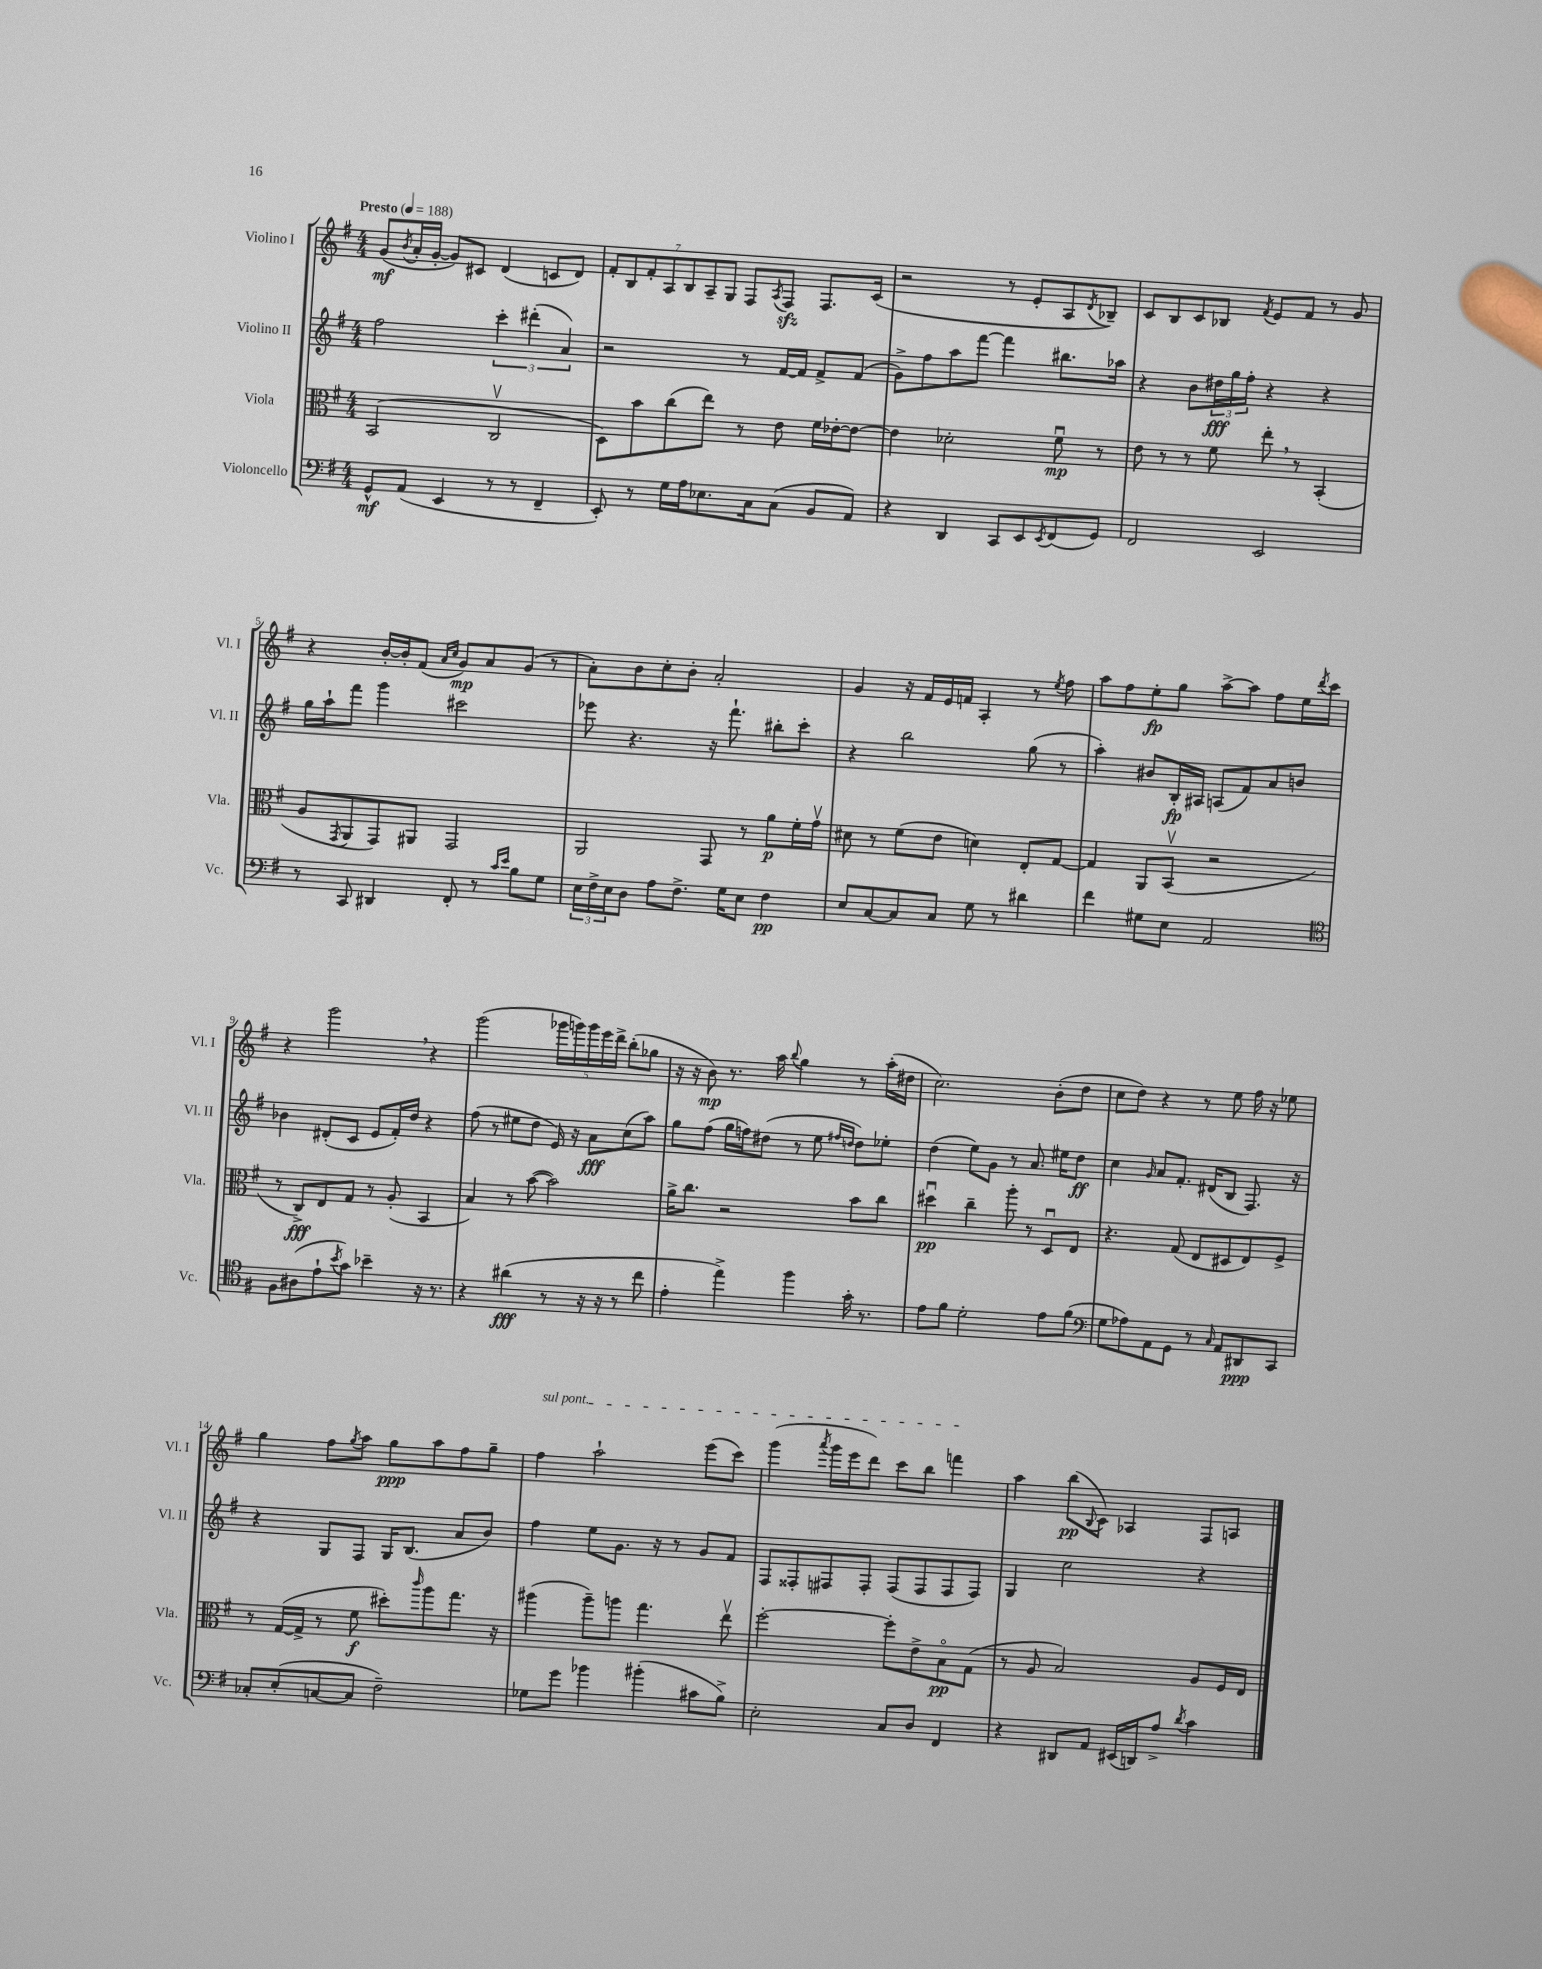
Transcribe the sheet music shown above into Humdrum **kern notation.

**kern	**dynam	**kern	**dynam	**kern	**dynam	**kern	**dynam
*part4	*part4	*part3	*part3	*part2	*part2	*part1	*part1
*staff4	*staff4	*staff3	*staff3	*staff2	*staff2	*staff1	*staff1
*I"Violoncello	*	*I"Viola	*	*I"Violino II	*	*I"Violino I	*
*I'Vc.	*	*I'Vla.	*	*I'Vl. II	*	*I'Vl. I	*
*clefF4	*	*clefC3	*	*clefG2	*	*clefG2	*
*k[f#]	*	*k[f#]	*	*k[f#]	*	*k[f#]	*
*M4/4	*	*M4/4	*	*M4/4	*	*M4/4	*
*MM188	*	*MM188	*	*MM188	*	*MM188	*
=1	=1	=1	=1	=1	=1	=1	=1
!	!	!	!	!	!	!LO:TX:a:B:t=Presto	!
8GG^^/L	mf	(2BB/	.	2ff#\	.	(8g/L	mf
.	.	.	.	.	.	8qb/	.
(8AA/J	.	.	.	.	.	16a'/L	.
.	.	.	.	.	.	[16g'/JJ	.
4EE/	.	.	.	.	.	8g/L])	.
.	.	.	.	.	.	8c#X/J	.
8r	.	2Cv/	.	6ccc'\	.	(4d/	.
8r	.	.	.	.	.	.	.
.	.	.	.	(6ddd#X'\	.	.	.
4FF#~/	.	.	.	.	.	8cn/L	.
.	.	.	.	6a/)	.	.	.
.	.	.	.	.	.	8d/J)	.
=2	=2	=2	=2	=2	=2	=2	=2
8EE'/)	.	8D\L)	.	2r	.	14f#'/L	.
.	.	.	.	.	.	14B/	.
8r	.	8b\	.	.	.	.	.
.	.	.	.	.	.	14f#'/	.
.	.	.	.	.	.	14A/	.
16G\LL	.	(8cc\	.	.	.	.	.
.	.	.	.	.	.	14B/	.
16A\J	.	.	.	.	.	.	.
.	.	.	.	.	.	14A~/	.
8.E-X\	.	8ee\J)	.	.	.	.	.
.	.	.	.	.	.	14G/J	.
.	.	8r	.	8r	.	8F#/L	.
16C\k	.	.	.	.	.	.	.
.	.	.	.	.	.	8qA/	.
(8C\J	.	8e\	.	[16f#/LL	.	8F#zz/J	.
.	.	.	.	16f#/JJ]	.	.	.
8BB/L	.	16f#\LL	.	8f#^/L	.	8.F#/L	.
.	.	[16e-X'\J	.	.	.	.	.
8AA/J)	.	8e-\J_	.	(8f#/J	.	.	.
.	.	.	.	.	.	(16c/Jk	.
=3	=3	=3	=3	=3	=3	=3	=3
4r	.	4e-\]	.	8g^\L)	.	2r	.
.	.	.	.	8ff#\	.	.	.
4DD/	.	2d-X'\	.	8aa\	.	.	.
.	.	.	.	[8fff#\J	.	.	.
8CC/L	.	.	.	4fff#\]	.	8r	.
8EE/	.	.	.	.	.	8e'/L	.
8qEE/	.	.	.	.	.	.	.
(8FF#/	.	8f#u\	mp	8.bb#X\L	.	8A/	.
.	.	.	.	.	.	8qd/	.
8GG/J)	.	8r	.	.	.	8B-X~/J)	.
.	.	.	.	16aa-X\Jk	.	.	.
=4	=4	=4	=4	=4	=4	=4	=4
2FF#/	.	8e\	.	4r	.	8c/L	.
.	.	8r	.	.	.	8B/	.
.	.	8r	.	8b\L	.	8c/	.
.	.	8f#\	.	24dd#X\L	fff	8B-X/J	.
.	.	.	.	24gg\	.	.	.
.	.	.	.	24ff#'\JJ	.	.	.
.	.	.	.	.	.	8qf#/	.
2EE/	.	8ee',\	.	4r	.	8e/L	.
.	.	8r	.	.	.	8f#/J	.
.	.	(4BB'/	.	4r	.	8r	.
.	.	.	.	.	.	8g/	.
!!LO:LB:g=z
=5	=5	=5	=5	=5	=5	=5	=5
8r	.	8A/L	.	16gg\LL	.	4r	.
.	.	.	.	16aa`\J	.	.	.
.	.	8qGG/	.	.	.	.	.
8CC/	.	8AA/	.	8fff#\J	.	.	.
4DD#X/	.	8GG/)	.	4ggg\	.	[16b'/LL	.
.	.	.	.	.	.	16b'/J]	.
.	.	8AA#X/J	.	.	.	(8f#/J	.
.	.	.	.	.	.	16qqa/LL	.
.	.	.	.	.	.	16qqcc/JJ	.
8FF#'/	.	2GG/	.	2ccc#X\	.	8g/L)	mp
8r	.	.	.	.	.	8a/	.
16qqc/LL	.	.	.	.	.	.	.
16qqe/JJ	.	.	.	.	.	.	.
8B\L	.	.	.	.	.	(8g/J	.
8G\J	.	.	.	.	.	8r	.
=6	=6	=6	=6	=6	=6	=6	=6
24E\LL	.	2AA/	.	8eee-X\	.	8a'\L)	.
24F#^\	.	.	.	.	.	.	.
24E\J	.	.	.	.	.	.	.
8D\J	.	.	.	4.r	.	8b\	.
8A\L	.	.	.	.	.	8cc'\	.
8.F#^\J	.	.	.	.	.	8b'\J	.
.	.	8GG/	.	16r	.	2a'/	.
16G\KL	.	.	.	8.fff#`\	.	.	.
8E\J	.	8r	.	.	.	.	.
4F#\	pp	8a\L	p	8bb#X'\L	.	.	.
.	.	16f#'\L	.	8ccc'\J	.	.	.
.	.	16gv\JJ	.	.	.	.	.
=7	=7	=7	=7	=7	=7	=7	=7
8E/L	.	8d#X\	.	4r	.	4g/	.
[8C/	.	8r	.	.	.	.	.
8C/]	.	(8f#\L	.	2bb\	.	16r	.
.	.	.	.	.	.	16f#/LL	.
8C/J	.	8e\J	.	.	.	16e/	.
.	.	.	.	.	.	16fn/JJ	.
8G\	.	4dn\)	.	.	.	4A'/	.
8r	.	.	.	.	.	.	.
4d#X\	.	8E'/L	.	(8gg\	.	8r	.
.	.	.	.	.	.	8qee/	.
.	.	[8G/J	.	8r	.	8ff#\	.
=8	=8	=8	=8	=8	=8	=8	=8
4f#\	.	4G/]	.	4aa'\)	.	8aa\L	.
.	.	.	.	.	.	8ff#\	.
8G#X\L	.	8AA/L	.	8b#X/L	.	8ee'\	fp
8E\J	.	(8BBv/J	.	16B'/L	fp	8gg\J	.
.	.	.	.	16A#X/JJ	.	.	.
2AA/	.	2r	.	(8An/L	.	[8aa^\L	.
.	.	.	.	8f#/)	.	8aa\J]	.
.	.	.	.	8a/	.	8ff#\L	.
.	.	.	.	8bn/J	.	16ee\L	.
.	.	.	.	.	.	8qddd/	.
.	.	.	.	.	.	16ccc\JJ	.
!!LO:LB:g=z
=9	=9	=9	=9	=9	=9	=9	=9
*clefC4	*	*	*	*	*	*	*
8F#\L	.	8r	.	4b-X\	.	4r	.
(8A#X\	.	8C^/L)	fff	.	.	.	.
8e`\	.	8E/	.	(8d#X'/L	.	2ggg,\	.
8qb/	.	.	.	.	.	.	.
8g\J)	.	8G/J	.	8c/J	.	.	.
4b-X~\	.	8r	.	8e/L	.	.	.
.	.	(8A'/	.	16f#'/L)	.	.	.
.	.	.	.	16dd/JJ	.	.	.
16r	.	4BB/	.	4r	.	4r	.
8.r	.	.	.	.	.	.	.
=10	=10	=10	=10	=10	=10	=10	=10
4r	.	4B/)	.	(8ff#\	.	(2ggg\	.
.	.	.	.	8r	.	.	.
(4a#X\	fff	8r	.	8ee#X\L	.	.	.
.	.	([8b\	.	8dd\J	.	.	.
8r	.	2b\])	.	16e/)	.	20ggg-X\LL	.
.	.	.	.	.	.	20gggn\)	.
.	.	.	.	16r	.	.	.
.	.	.	.	.	.	20ggg\	.
16r	.	.	.	8a\L	fff	.	.
.	.	.	.	.	.	20eee\	.
16r	.	.	.	.	.	.	.
.	.	.	.	.	.	20ddd^\JJ	.
8r	.	.	.	(8cc\	.	(8bb'\L	.
8cc\	.	.	.	8aa\J)	.	8gg-X\J	.
=11	=11	=11	=11	=11	=11	=11	=11
4e'\	.	16a^\KL	.	8gg\L	.	16r	.
.	.	8.cc\J	.	.	.	16r	.
.	.	.	.	(8ff#\J	.	8b\)	mp
4ee^\)	.	2r	.	16gg\LL	.	8.r	.
.	.	.	.	16ffn\J)	.	.	.
.	.	.	.	(8dd#X\J	.	.	.
.	.	.	.	.	.	16aa\	.
.	.	.	.	.	.	8qqbb/	.
4ff#\	.	.	.	8r	.	4gg\	.
.	.	.	.	8ee\	.	.	.
.	.	.	.	16qqff#X/LL	.	.	.
.	.	.	.	16qqddn/JJ	.	.	.
16g'\	.	8b\L	.	8dd\L)	.	8r	.
8.r	.	.	.	.	.	.	.
.	.	8cc\J	.	8ee-X'\J	.	(16aa'\LL	.
.	.	.	.	.	.	16dd#X\JJ	.
=12	=12	=12	=12	=12	=12	=12	=12
8e\L	.	4dd#Xu\	pp	(4dd\	.	2.cc\)	.
8f#\J	.	.	.	.	.	.	.
2d'\	.	4cc~\	.	8ee\L)	.	.	.
.	.	.	.	8g\J	.	.	.
.	.	8aa'\	.	8r	.	.	.
.	.	8r	.	8.a/	.	.	.
8e\L	.	8Du/L	.	.	.	(8b'\L	.
.	.	.	.	16ee#X\KL	.	.	.
(8f#\J	.	8E/J	.	8dd\J	ff	8dd\J	.
=13	=13	=13	=13	=13	=13	=13	=13
*clefF4	*	*	*	*	*	*	*
8G\L	.	4.r	.	4cc\	.	8cc\L	.
8A-X\)	.	.	.	.	.	8dd\J)	.
.	.	.	.	16qqg/	.	.	.
8AA\	.	.	.	8a/L	.	4r	.
8GG\J	.	(8G/	.	8.f#'/J	.	.	.
8r	.	8E/L	.	.	.	8r	.
.	.	.	.	(16d#X/KL	.	.	.
16qqC/	.	.	.	.	.	.	.
8AA/L	.	8D#X/	.	8B/J	.	8ee\	.
8DD#X/	ppp	8E/)	.	8.F#/)	.	16ff#\	.
.	.	.	.	.	.	16r	.
8CC/J	.	8F#^/J	.	.	.	8ee-X\	.
.	.	.	.	16r	.	.	.
!!LO:LB:g=z
=14	=14	=14	=14	=14	=14	=14	=14
8C-X'/L	.	8r	.	4r	.	4gg\	.
(8E'/	.	([16G/LL	.	.	.	.	.
.	.	16G^/JJ]	.	.	.	.	.
[8Cn/	.	8r	.	8G/L	.	8ff#\L	.
.	.	.	.	.	.	8qgg/	.
8C/J]	.	8f#\	f	8F#/J	.	8aa\J	.
2F#~\)	.	8dd#X'\L)	.	16G/KL	.	8gg\L	ppp
.	.	.	.	(8.B/J	.	.	.
.	.	16qqccc/	.	.	.	.	.
.	.	8aa\	.	.	.	8aa\	.
.	.	8.gg\J	.	8a/L	.	8ff#\	.
.	.	.	.	8b/J)	.	8gg~\J	.
.	.	16r	.	.	.	.	.
=15	=15	=15	=15	=15	=15	=15	=15
!	!	!	!	!	!	!LO:TX:a:i:t=sul pont.	!
8G-X\L	.	(4aa#X\	.	4ff#\	.	4ff#\	.
8g\J	.	.	.	.	.	.	.
4b-X\	.	8aa#~\L)	.	8ee\L	.	2aa`\	.
.	.	8aan\J	.	8.g\J	.	.	.
(4b#X'\	.	4.gg\	.	.	.	.	.
.	.	.	.	16r	.	.	.
.	.	.	.	8r	.	.	.
8c#X\L	.	.	.	8g/L	.	(8eee\L	.
8B^\J)	.	8eev\	.	8f#/J	.	8ccc\J)	.
=16	=16	=16	=16	=16	=16	=16	=16
2E'\	.	[2ff#'\	.	8F#/L	.	(4ggg\	.
.	.	.	.	8F##X'/	.	.	.
.	.	.	.	.	.	8qaaa/	.
.	.	.	.	8F#X/	.	16ggg\LL	.
.	.	.	.	.	.	16eee\J	.
.	.	.	.	8F#'/J	.	8ddd\J)	.
8C/L	.	8ff#'\L]	.	(8F#/L	.	8ccc\L	.
8D/J	.	8e^\	.	8F#/	.	8bb\J	.
4FF#/	.	8B\	pp	8F#/	.	4fffn\	.
.	.	(8G\J	.	8F#/J)	.	.	.
=17	=17	=17	=17	=17	=17	=17	=17
4r	.	8r	.	4G/	.	4aa\	.
.	.	8A/	.	.	.	.	.
8DD#X/L	.	2B/)	.	2cc\	.	(8bb\L	pp
.	.	.	.	.	.	8qqB/	.
8AA/J	.	.	.	.	.	8c\J)	.
(16EE#X/LL	.	.	.	.	.	4A-X/	.
16DDn/J)	.	.	.	.	.	.	.
8A^/J	.	.	.	.	.	.	.
8qd/	.	.	.	.	.	.	.
4c\	.	8A/L	.	4r	.	8F#/L	.
.	.	16F#/L	.	.	.	8An/J	.
.	.	16E/JJ	.	.	.	.	.
==	==	==	==	==	==	==	==
*-	*-	*-	*-	*-	*-	*-	*-
